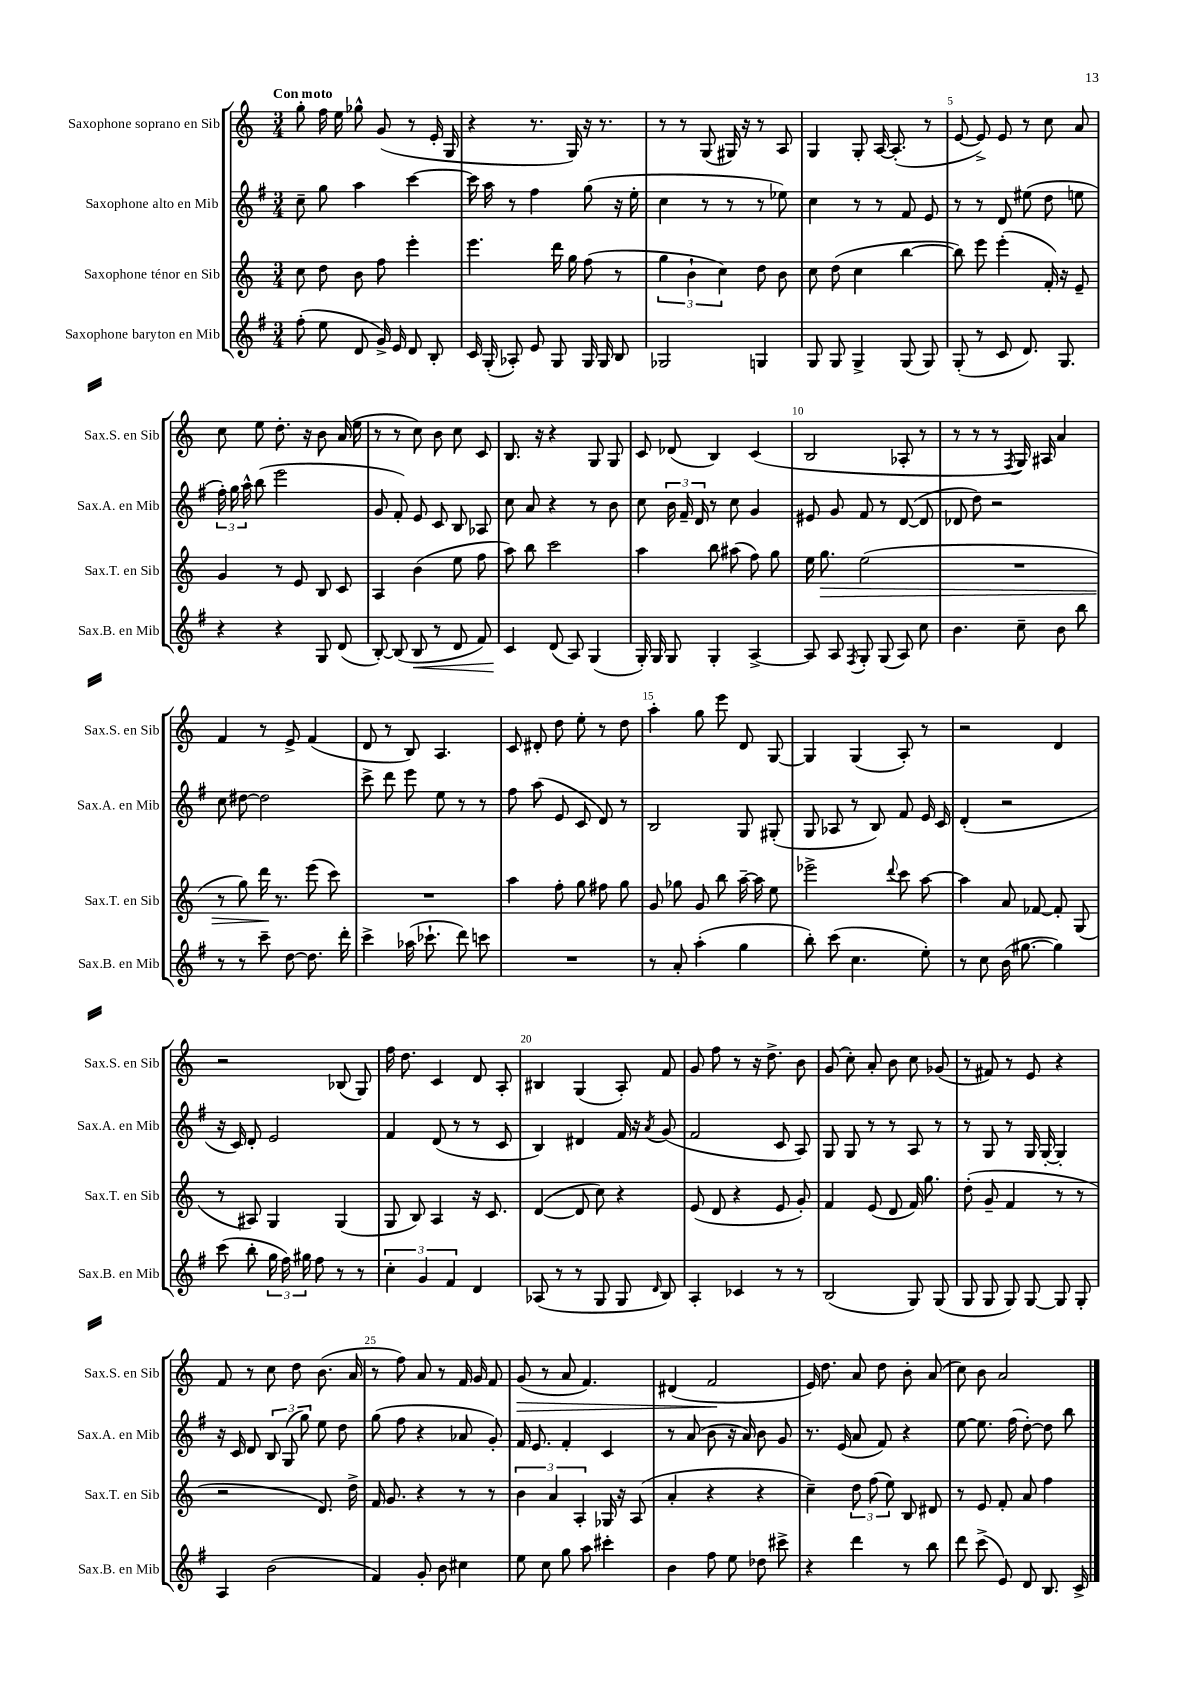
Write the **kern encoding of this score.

**kern	**kern	**kern	**kern
*staff4	*staff3	*staff2	*staff1
*clefG2	*clefG2	*clefG2	*clefG2
*k[f#]	*k[]	*k[f#]	*k[]
*M3/4	*M3/4	*M3/4	*M3/4
(8ff#'\	8cc\	8cc~\	8gg'\
8ee\	8dd\	8gg\	16ff\
.	.	.	16ee\
8d/	8b\	4aa\	8gg-^^\
16g^/)	8ff\	.	(8g/
16e/	.	.	.
8d/	4eee'\	[4ccc\	8r
8B'/	.	.	16e'/
.	.	.	16G/
=	=	=	=
16c/	4.eee\	16ccc\]	4r
(16G'/	.	16aa\	.
8A-'/)	.	8r	.
8e/	.	4ff#\	8.r
8G/	16ddd\	.	.
.	16gg\	.	16G/)
16G/	(8ff\	(8gg\	16r
16G/	.	.	8.r
8B/	8r	16r	.
.	.	16ee'\	.
=	=	=	=
2G-/	6gg\	4cc\	8r
.	.	.	8r
.	6b`\	.	.
.	.	8r	(8G/
.	6cc\)	.	.
.	.	8r	16G#/)
.	.	.	16r
4G/	8dd\	8r	8r
.	8b\	8ee-\)	8A/
=	=	=	=
8G/	8cc\	4cc\	4G/
8G/	(8dd\	.	.
4G^/	4cc\	8r	8G'/
.	.	8r	[16A/
.	.	.	(8.A'/]
(8G/	[4bb\	8f#/	.
8G/)	.	8e/	8r
=	=	=	=
(8G'/	8bb\])	8r	[8e/
8r	8eee\	8r	8e^/])
8c/	(4eee'\	8d/	8e/
8.d/)	.	(8ee#\	8r
.	16f'/)	8dd\	8cc\
8.G/	16r	.	.
.	8e~/	8ee\	8a/
=	=	=	=
4r	4g/	24ff#'\)	8cc\
.	.	24gg\	.
.	.	24aa^^\	.
.	.	(8bb\	8ee\
4r	8r	2eee\	8.dd'\
.	8e/	.	.
.	.	.	16r
8G/	8B/	.	8b\
(8d/	8c/	.	(16a/
.	.	.	16ee\
=	=	=	=
[8B'/)	4A/	8g/	8r
(8B/]	.	8f#'/)	8r
8B/	(4b\	8e/	8cc\)
8r	.	8c/	8b\
8d/	8ee\	8B/	8cc\
8f#/)	8ff\	8A-/	8c/
=	=	=	=
4c/	8aa\)	8cc\	8.B/
.	8bb\	8a/	.
.	.	.	16r
(8d/	2ccc\	4r	4r
8A/)	.	.	.
(4G/	.	8r	8G/
.	.	8b\	8G/
=	=	=	=
16G'/)	4aa\	8cc\	8c/
16G/	.	.	.
8G/	.	24b\	(8d-/
.	.	24f#~/	.
.	.	24d/	.
4G'/	8bb\	8r	4B/)
.	(8aa#\	8cc\	.
[4A^/	8ff\)	4g/	(4c/
.	8gg\	.	.
=	=	=	=
8A/]	16ee\	8e#/	2B/
.	8.gg\	.	.
8A/	.	8g/	.
8qF#/	.	.	.
8G'/	(2ee\	8f#/	.
(8G/	.	8r	.
8A/)	.	([8d/	8A-'/
8cc\	.	8d/]	8r
=	=	=	=
4.b\	2.r	8d-/	8r
.	.	8dd\)	8r
.	.	2r	8r
.	.	.	8qF/
8cc~\	.	.	16G/)
.	.	.	16A#/
8b\	.	.	4a/
8bb\	.	.	.
=	=	=	=
8r	8r	8cc\	4f/
8r	8gg\)	[8dd#\	.
8ccc~\	16ddd\	2dd#\]	8r
.	8.r	.	.
[8dd\	.	.	8e^/
8.dd\]	(8eee\	.	(4f/
.	8ccc\)	.	.
16ddd'\	.	.	.
=	=	=	=
4ccc^\	2.r	8ccc^\	8d/
.	.	8ddd\	8r
(16aa-\	.	8eee\	8B/)
8.ccc-`\	.	.	.
.	.	8ee\	4.A/
8ddd\)	.	8r	.
8ccc\	.	8r	.
=	=	=	=
2.r	4aa\	8ff#\	8c/
.	.	(8aa\	8d#'/
.	8ff'\	8e/	8dd\
.	8gg\	8c/	8ee'\
.	8ff#\	8d/)	8r
.	8gg\	8r	8dd\
=	=	=	=
8r	8g/	2B/	4aa'\
8a'/	8gg-\	.	.
(4aa'\	8g/	.	8gg\
.	8bb\	.	8eee\
4gg\	[16aa~\	8G/	8d/
.	16aa\]	.	.
.	8ee\	(8G#'/	[8G/
=	=	=	=
8bb'\)	2eee-^\	8G/	4G/]
(8ccc\	.	8A-/	.
4.cc\	.	8r	(4G/
.	.	8B/)	.
.	8qqddd/	.	.
.	8ccc\	8f#/	8A'/)
8ee'\)	[8aa\	16e/	8r
.	.	16c/	.
=	=	=	=
8r	4aa\]	(4d'/	2r
8cc\	.	.	.
(16b\	8a/	2r	.
[8.gg#\	.	.	.
.	[8f-/	.	.
4gg#\])	8f-'/]	.	4d/
.	(8G/	.	.
=	=	=	=
(8ccc\	8r	16r	2r
.	.	16c/)	.
8bb'\	8A#/)	8d'/	.
24gg\	4G/	2e/	.
24ff#\)	.	.	.
24gg#\	.	.	.
8ff#\	.	.	.
8r	(4G/	.	(8B-/
8r	.	.	8G/)
=	=	=	=
6cc'\	8G/	4f#/	16ff\
.	.	.	8.dd\
.	8B/)	.	.
6g/	.	.	.
.	4A/	(8d/	4c/
6f#/	.	.	.
.	.	8r	.
4d/	16r	8r	8d/
.	8.c/	.	.
.	.	8c/	8A'/
=	=	=	=
(8A-/	([4d/	4B/)	4B#/
8r	.	.	.
8r	8d/]	4d#/	(4G/
8G/	8cc\)	.	.
8G/	4r	16f#/	8A'/)
.	.	16r	.
16qqd/	.	8qa/	.
8B/)	.	(8g/	8f/
=	=	=	=
4A'/	(8e/	2f#/	8g/
.	8d/	.	8ff\
4c-/	4r	.	8r
.	.	.	16r
.	.	.	8.dd^\
8r	8e/	8c/	.
8r	8g'/)	8A/)	8b\
=	=	=	=
(2B/	4f/	8G/	(8g/
.	.	8G/	8cc'\)
.	(8e/	8r	8a'/
.	8d/	8r	8b\
8G/)	16f/)	8A/	8cc\
.	8.gg\	.	.
(8G/	.	8r	(8g-/
=	=	=	=
8G/	(8dd'\	8r	8r
8G/	8g~/	8G/	8f#/)
8G/)	4f/	8r	8r
[8G/	.	16G/	8e/
.	.	[16G'/	.
8G/]	8r	4G'/]	4r
8G'/	8r	.	.
=	=	=	=
4A/	2r	16r	8f/
.	.	16c/	.
.	.	8d/	8r
(2b\	.	12B/	8cc\
.	.	(12G/	.
.	.	.	8dd\
.	.	12gg\)	.
.	8.d/)	8ee\	(8.b\
.	.	8dd\	.
.	16dd^\	.	16a/
=	=	=	=
4f#/)	16f/	(8gg\	8r
.	8.g/	.	.
.	.	8ff#\	8ff\)
8g'/	4r	4r	8a/
8b\	.	.	8r
4cc#\	8r	8a-/	16f/
.	.	.	16g/
.	8r	8g'/)	8f/
=	=	=	=
8ee\	6b\	16f#/	(8g/
.	.	8.e/	.
8cc\	.	.	8r
.	6a/	.	.
8gg\	.	4f#'/	8a/
.	6A'/	.	.
8aa\	.	.	4.f/)
4ccc#'\	16G-/	4c/	.
.	16r	.	.
.	(8A/	.	.
=	=	=	=
4b\	4a'/	8r	(4d#/
.	.	(8a/	.
8ff#\	4r	8b\	2f/
8ee\	.	16r	.
.	.	16a/)	.
8dd-\	4r	8b\	.
8ccc#^\	.	8g/	.
=	=	=	=
4r	4cc~\)	8.r	16e/)
.	.	.	8.dd\
.	.	(16e/	.
4ddd\	12dd\	8a/	8a/
.	(12ff\	.	.
.	.	8f#/)	8dd\
.	12ee\)	.	.
8r	8B/	4r	8b'\
8bb\	8d#/	.	(8a/
=	=	=	=
8ddd\	8r	[8ee\	8cc\)
(8ccc^\	8e/	8.ee\]	8b\
8e/)	8f'/	.	2a/
.	.	(16ff#\	.
8d/	8a/	[8dd'\)	.
8.B/	4ff\	8dd\]	.
.	.	8bb\	.
16c^/	.	.	.
==	==	==	==
*-	*-	*-	*-
